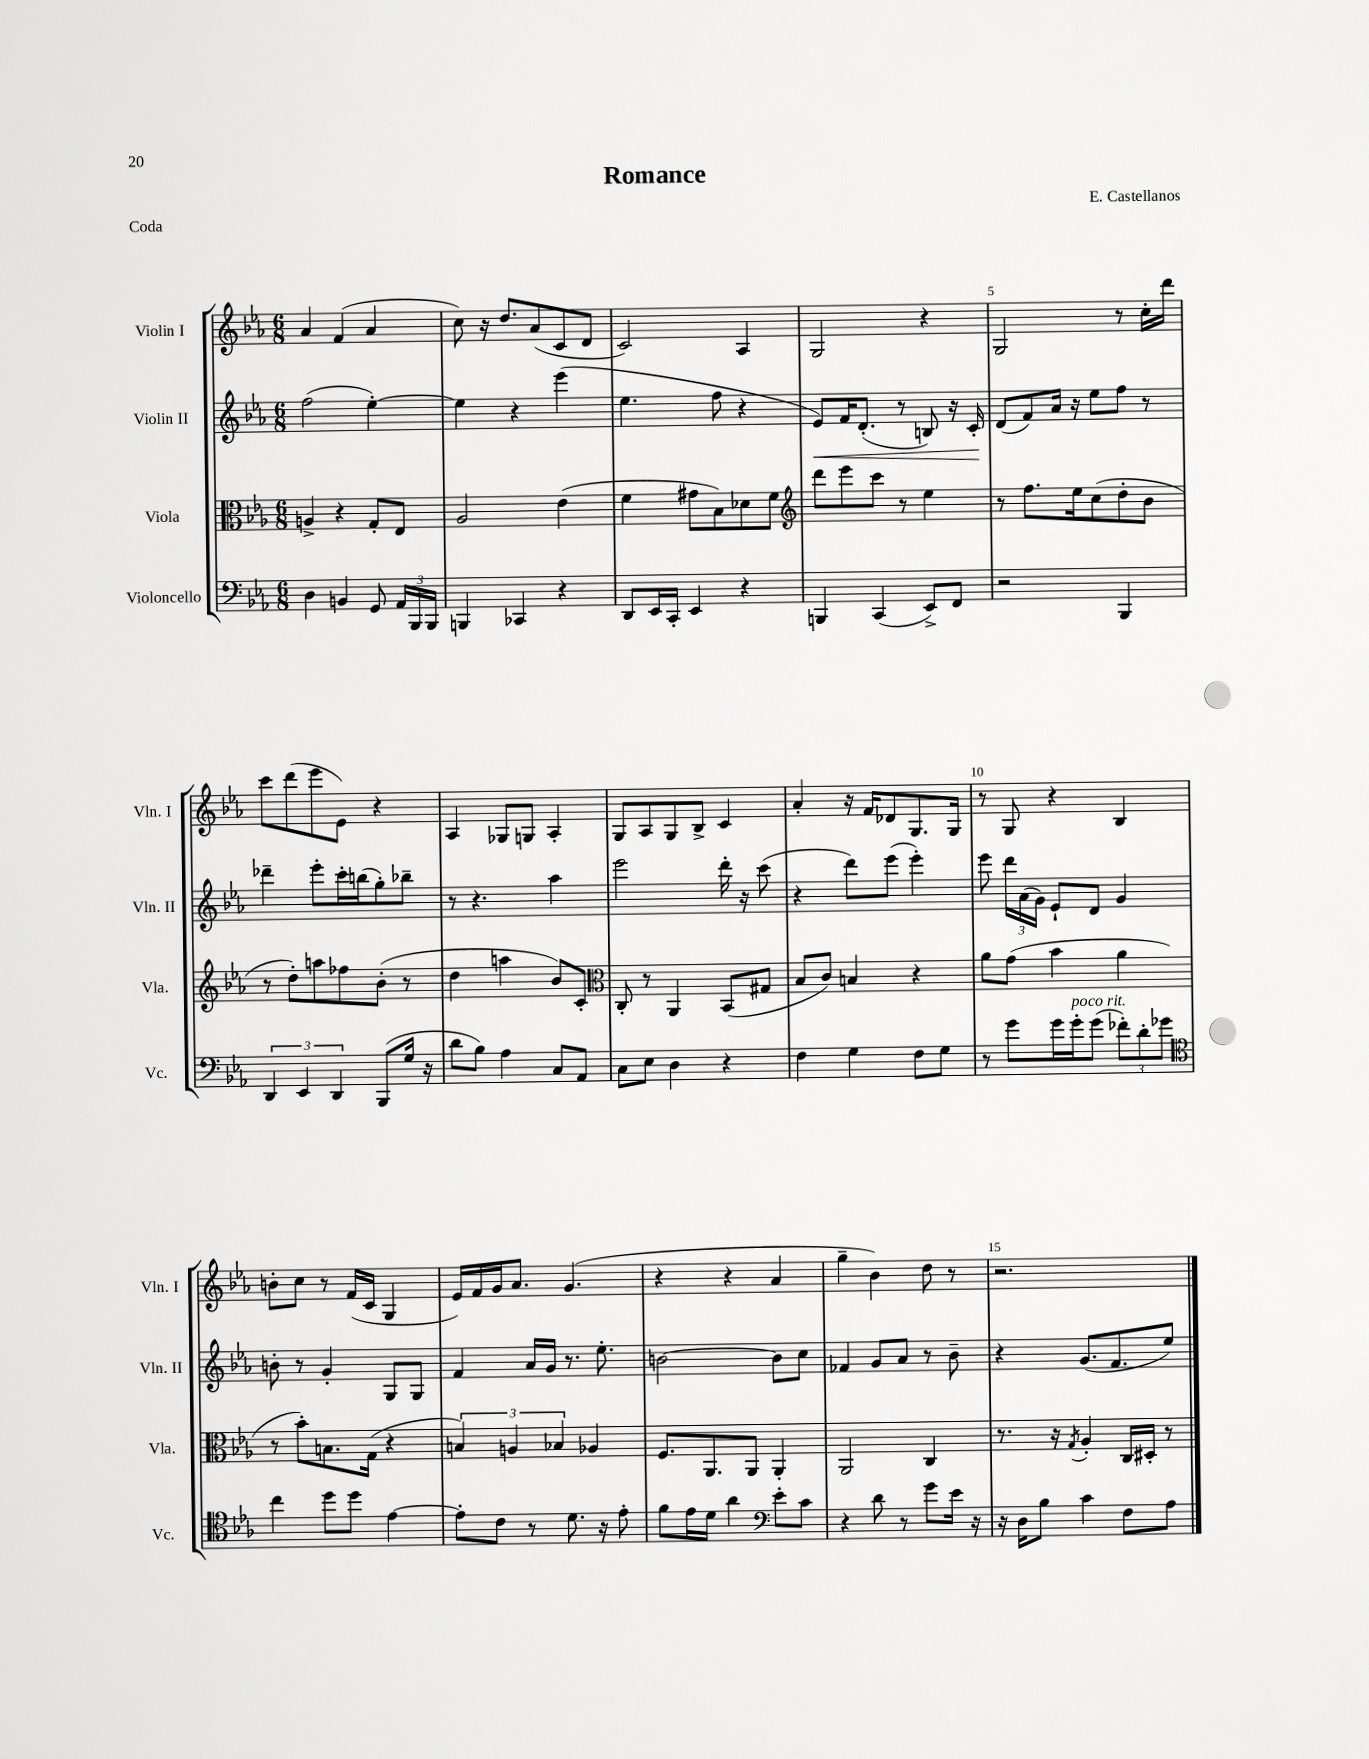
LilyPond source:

\header { title = "Romance" composer = "E. Castellanos" piece = "Coda" }
<<
\new StaffGroup <<
\new Staff = "s0" \with { instrumentName = "Violin I" shortInstrumentName = "Vln. I" } {
    \clef treble \key ees \major \numericTimeSignature \time 6/8
    \autoBeamOff aes'4 f'4( aes'4 |
    c''8) r16 d''8.[ aes'8( c'8 d'8] |
    c'2) aes4 |
    g2 r4 |
    g2 r8 c''16[-. d'''16] |
    c'''8[ d'''8( ees'''8 ees'8]) r4 |
    aes4 ges8[ g8] aes4-. |
    g8[ aes8 g8 bes8]-> c'4 |
    aes'4-. r16 f'16[ des'8 g8. g16] |
    r8 g8 r4 bes4 |
    b'8[-. c''8] r8 f'16[( c'16] g4 |
    ees'16[) f'16 g'16 aes'8.] g'4.( |
    r4 r4 aes'4 |
    g''4-- bes'4) d''8 r8 |
    r2. \bar "|." |
}
\new Staff = "s1" \with { instrumentName = "Violin II" shortInstrumentName = "Vln. II" } {
    \clef treble \key ees \major \numericTimeSignature \time 6/8
    \autoBeamOff f''2( ees''4~-.) |
    ees''4 r4 ees'''4( |
    ees''4. f''8 r4 |
    ees'8[\<) f'16 d'8.]-.( r8 b8) r16 c'16-.\! |
    d'8[( f'8) aes'16] r16 ees''8[ f''8] r8 |
    des'''4-- ees'''8[-. c'''16-. b''16( g''8-.) bes''8]-- |
    r8 r4. aes''4 |
    ees'''2 d'''16-. r16 c'''8( |
    r4 d'''8[) ees'''8]( ees'''4-.) |
    ees'''8 \tuplet 3/2 { d'''16[ aes'16( g'16]) } ees'8[-! d'8] g'4 |
    b'8-. r8 g'4-. g8[ g8] |
    f'4 aes'16[ g'16] r8. ees''8.-. |
    b'2~ b'8[ c''8] |
    fes'4 g'8[ aes'8] r8 bes'8-- |
    r4 g'8.[( f'8. ees''8]) \bar "|." |
}
\new Staff = "s2" \with { instrumentName = "Viola" shortInstrumentName = "Vla." } {
    \clef alto \key ees \major \numericTimeSignature \time 6/8
    \autoBeamOff a4-> r4 g8[-. ees8] |
    aes2 ees'4( |
    f'4 gis'8[ bes8) des'8 f'8] |
    \clef treble d'''8[ ees'''8 c'''8] r8 ees''4 |
    r8 f''8.[ ees''16 c''8( d''8-. bes'8] |
    r8 d''8[-.) a''8 fes''8 bes'8]-.( r8 |
    d''4 a''4 bes'8[) c'8]-. |
    \clef alto c8-. r8 aes,4 bes,8[( gis8] |
    bes8[ c'8]) b4 r4 |
    aes'8[ g'8]( bes'4 aes'4 |
    r8 bes'8[-.) b8. g16]( r4 |
    \tuplet 3/2 { b4) a4 bes4 } aes4 |
    f8.[ aes,8. aes,8] aes,4-. |
    aes,2 c4 |
    r8. r16 \acciaccatura { g8 } aes4-. c16[ dis16]-. r8 \bar "|." |
}
\new Staff = "s3" \with { instrumentName = "Violoncello" shortInstrumentName = "Vc." } {
    \clef bass \key ees \major \numericTimeSignature \time 6/8
    \autoBeamOff d4 b,4 g,8 \tuplet 3/2 { aes,16[ bes,,16 bes,,16] } |
    b,,4 ces,4 r4 |
    d,8[ ees,16 c,16]-. ees,4 r4 |
    b,,4 c,4( ees,8[->) f,8] |
    r2 bes,,4 |
    \tuplet 3/2 { d,4 ees,4 d,4 } bes,,8[( g16] r16 |
    d'8[ bes8]) aes4 c8[ aes,8] |
    c8[ ees8] d4 r4 |
    f4 g4 f8[ g8] |
    r8 g'8[ g'16 g'16-.^\markup { \italic "poco rit." } g'8]( \tuplet 3/2 { fes'8[-.) d'8-. ges'8] } |
    \clef tenor c''4 d''8[ d''8] ees'4~ |
    ees'8[-. c'8] r8 d'8. r16 ees'8-. |
    f'8[ ees'16 d'16] aes'4 \clef bass ees'8[-. c'8] |
    r4 d'8 r8 g'8[ ees'16] r16 |
    r16 d16[ bes8] c'4 f8[ aes8] \bar "|." |
}
>>
>>
\layout { \context { \Score \override BarNumber.break-visibility = ##(#f #t #t) barNumberVisibility = #(every-nth-bar-number-visible 5) } }
